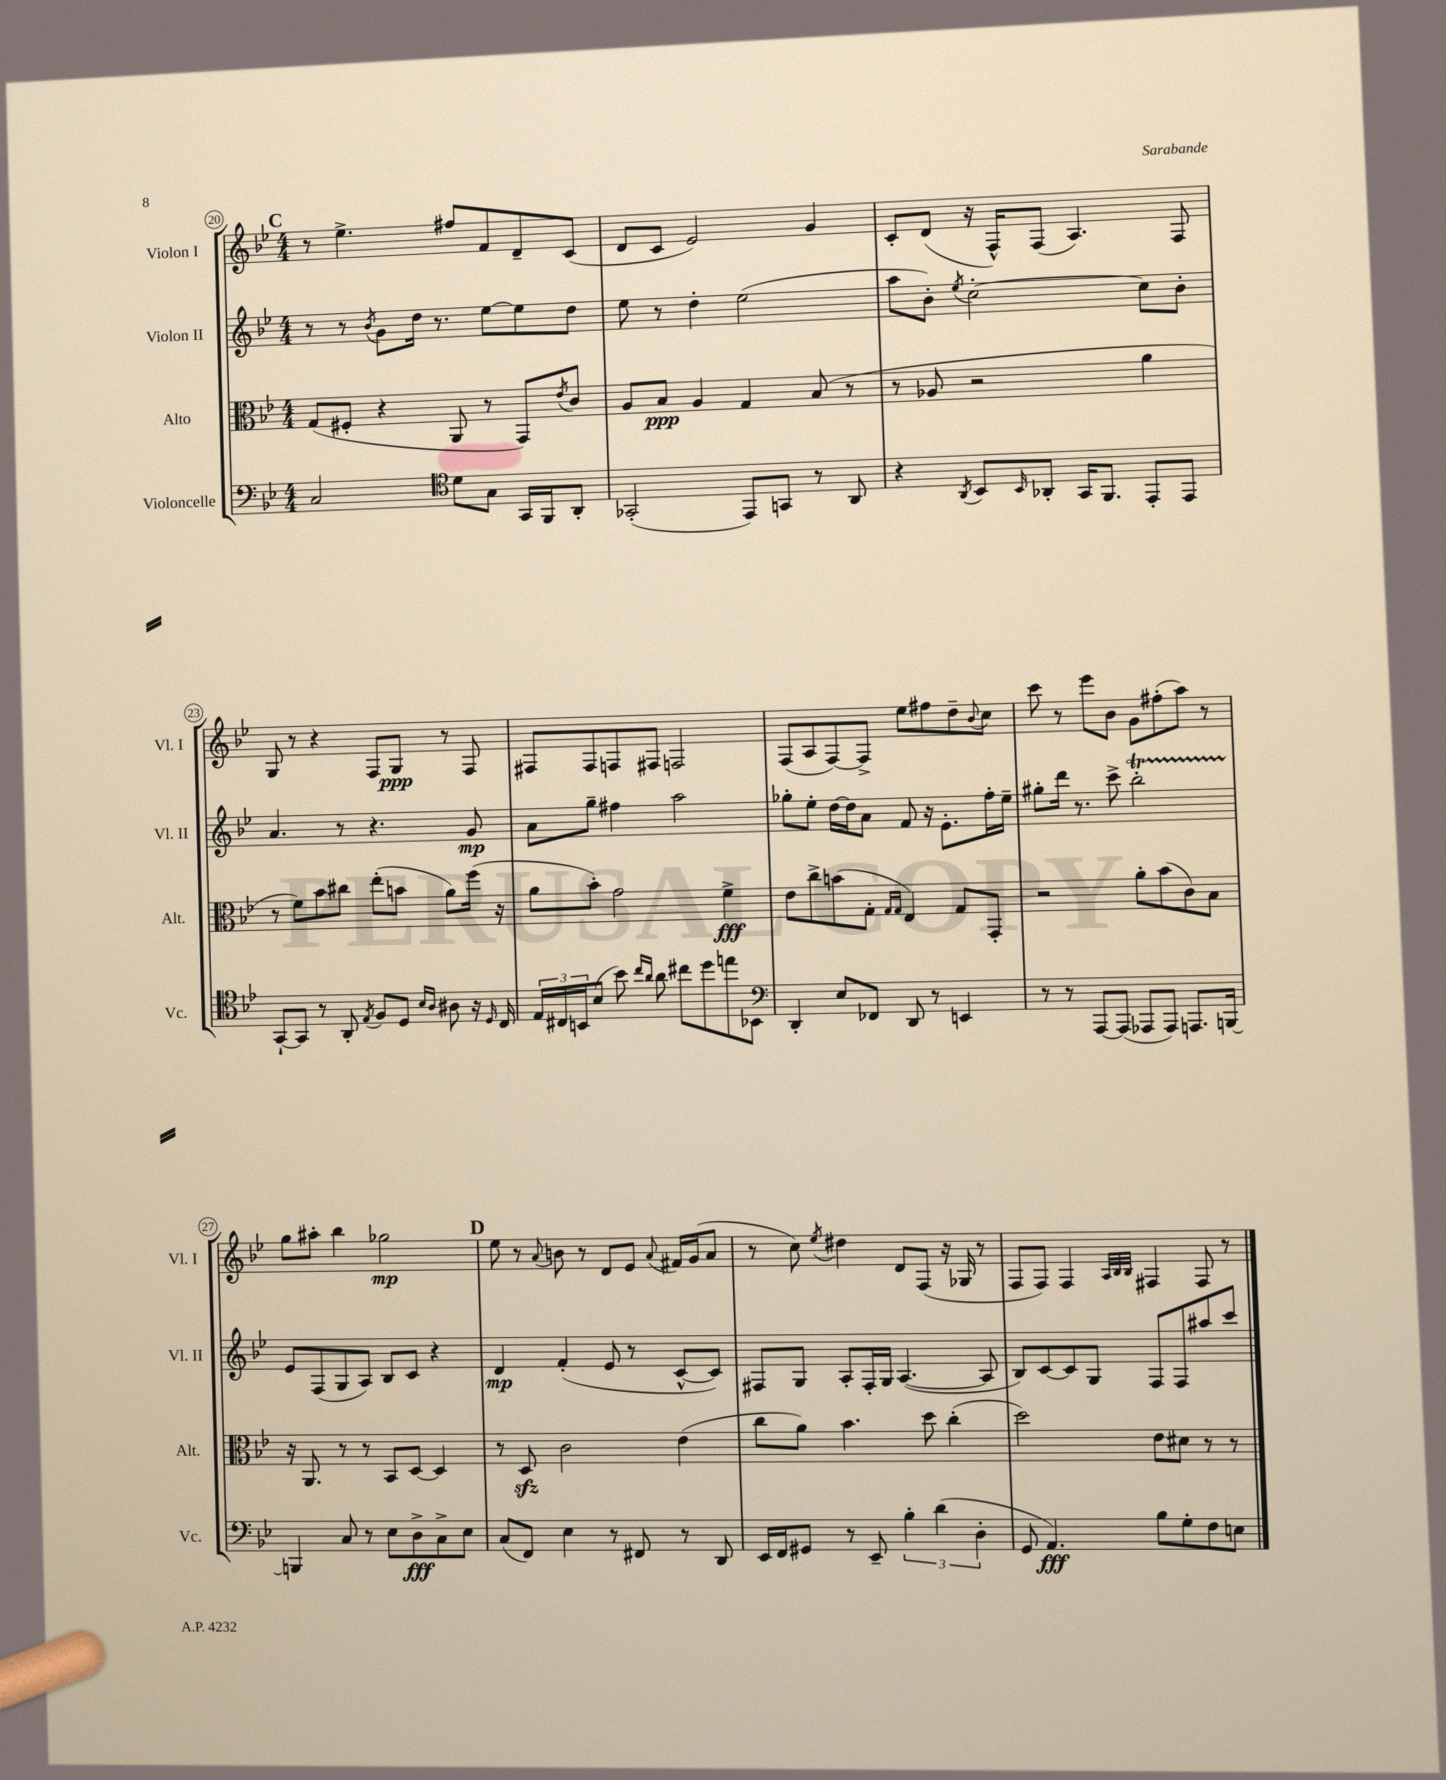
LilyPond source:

<<
\new StaffGroup <<
\new Staff = "s0" \with { instrumentName = "Violon I" shortInstrumentName = "Vl. I" } {
    \clef treble \key bes \major \numericTimeSignature \time 4/4
    \mark \markup { \bold "C" } r8 ees''4.-> fis''8 f'8 d'8-- c'8( |
    d'8 c'8 ees'2) g'4 |
    c'8-. d'8( r16 f16-^) f8( a4.) f8 |
    g8 r8 r4 f8 g8\ppp r8 f8 |
    fis8 fis8 f8 fis8 f2 |
    f8( a8 f8~) f8-> ees''8 fis''8 d''8-- \appoggiatura { bes'8 } c''8 |
    c'''8 r8 ees'''8 bes'8 g'8 fis''8-.( a''8) r8 |
    g''8 ais''8-. bes''4 ges''2\mp |
    \mark \markup { \bold "D" } ees''8 r8 \appoggiatura { a'8 } b'8 r8 d'8 ees'8 \appoggiatura { a'8 } fis'16 g'16( a'8 |
    r8 c''8) \acciaccatura { ees''8 } dis''4 d'8 f8( r16 ges16 r8 |
    f8 f8) f4 \grace { a32 bes32 bes32 } fis4 fis8 r8 \bar "|." |
}
\new Staff = "s1" \with { instrumentName = "Violon II" shortInstrumentName = "Vl. II" } {
    \clef treble \key bes \major \numericTimeSignature \time 4/4
    \mark \markup { \bold "C" } r8 r8 \acciaccatura { bes'8 } g'8 d''16 r8. ees''8~ ees''8 d''8 |
    ees''8 r8 d''4-. ees''2( |
    a''8 bes'8-.) \acciaccatura { ees''8 } c''2~-. c''8 bes'8-. |
    a'4. r8 r4. g'8\mp |
    a'8 g''8-- fis''4 a''2 |
    ges''8-. ees''8-. d''16~ d''16 a'8 f'8 r16 ees'8.-. f''16-. ees''16-- |
    gis''8-. d'''16 r8. c'''8-> bes''2-.\startTrillSpan |
    ees'8\stopTrillSpan f8( g8 a8) bes8 c'8 r4 |
    \mark \markup { \bold "D" } d'4\mp f'4-.( ees'8 r8 c'8~-^ c'8) |
    fis8 g8 a8-. fis16-. g16 a4.~( a8 |
    bes8) c'8~ c'8 g8 f8 f8 ais''8 c'''8 \bar "|." |
}
\new Staff = "s2" \with { instrumentName = "Alto" shortInstrumentName = "Alt." } {
    \clef alto \key bes \major \numericTimeSignature \time 4/4
    \mark \markup { \bold "C" } g8( fis8-. r4 a,8 r8 g,8) \acciaccatura { ees'8 } c'8 |
    a8 bes8\ppp a4 g4 bes8( r8 |
    r8 aes8 r2 a'4 |
    r8 f'8) bes'8 cis''8 ees''8-.( b'8 a'8) f''16( r16 |
    a'8 bes'8-.) g'2 f'4->\fff |
    ees'8 c''8-> b'8( g8-. \grace { g16 g16 } ees4) g8 g,8-. |
    r2 a'8-. bes'8( c'8) bes8 |
    r16 a,8. r8 r8 bes,8 d8~ d4 |
    \mark \markup { \bold "D" } r8 d8\sfz c'2 ees'4( |
    c''8 a'8) bes'4. d''8 c''4-.( |
    d''2) ees'8 dis'8 r8 r8 \bar "|." |
}
\new Staff = "s3" \with { instrumentName = "Violoncelle" shortInstrumentName = "Vc." } {
    \clef bass \key bes \major \numericTimeSignature \time 4/4
    \mark \markup { \bold "C" } c2 \clef tenor d'8 g8 g,16 f,16 a,8-. |
    ges,2-.( ees,8) g,8 r8 a,8 |
    r4 \acciaccatura { a,8 } bes,8 \grace { bes,16 } aes,8-. g,16 f,8. ees,8-. ees,8 |
    g,8~-! g,8 r8 a,8-. \acciaccatura { ees8 } f8 d8 \grace { bes16 a16 } ais8 r16 \grace { d16 } c16 |
    \tuplet 3/2 { ees16 cis16 b,16 } bes8( bes'8) \grace { c''16 a'16 } a'8 cis''8 d''8 e''8 bes,8 |
    \clef bass d,4-. ees8 fes,8 d,8 r8 e,4 |
    r8 r8 a,,8~ a,,8( aes,,8 aes,,8) a,,8. b,,16~ |
    b,,4 c8 r8 ees8 d8->\fff c8-> ees8 |
    \mark \markup { \bold "D" } c8( f,8) ees4 r8 fis,8 r8 d,8 |
    ees,16 f,16 gis,8 r8 ees,8-- \tuplet 3/2 { bes4-. d'4( d4-. } |
    g,8 a,4.\fff) bes8 g8-. f8 e8 \bar "|." |
}
>>
>>
\layout { \context { \Score currentBarNumber = #20 \override BarNumber.stencil = #(make-stencil-circler 0.1 0.3 ly:text-interface::print) } }
